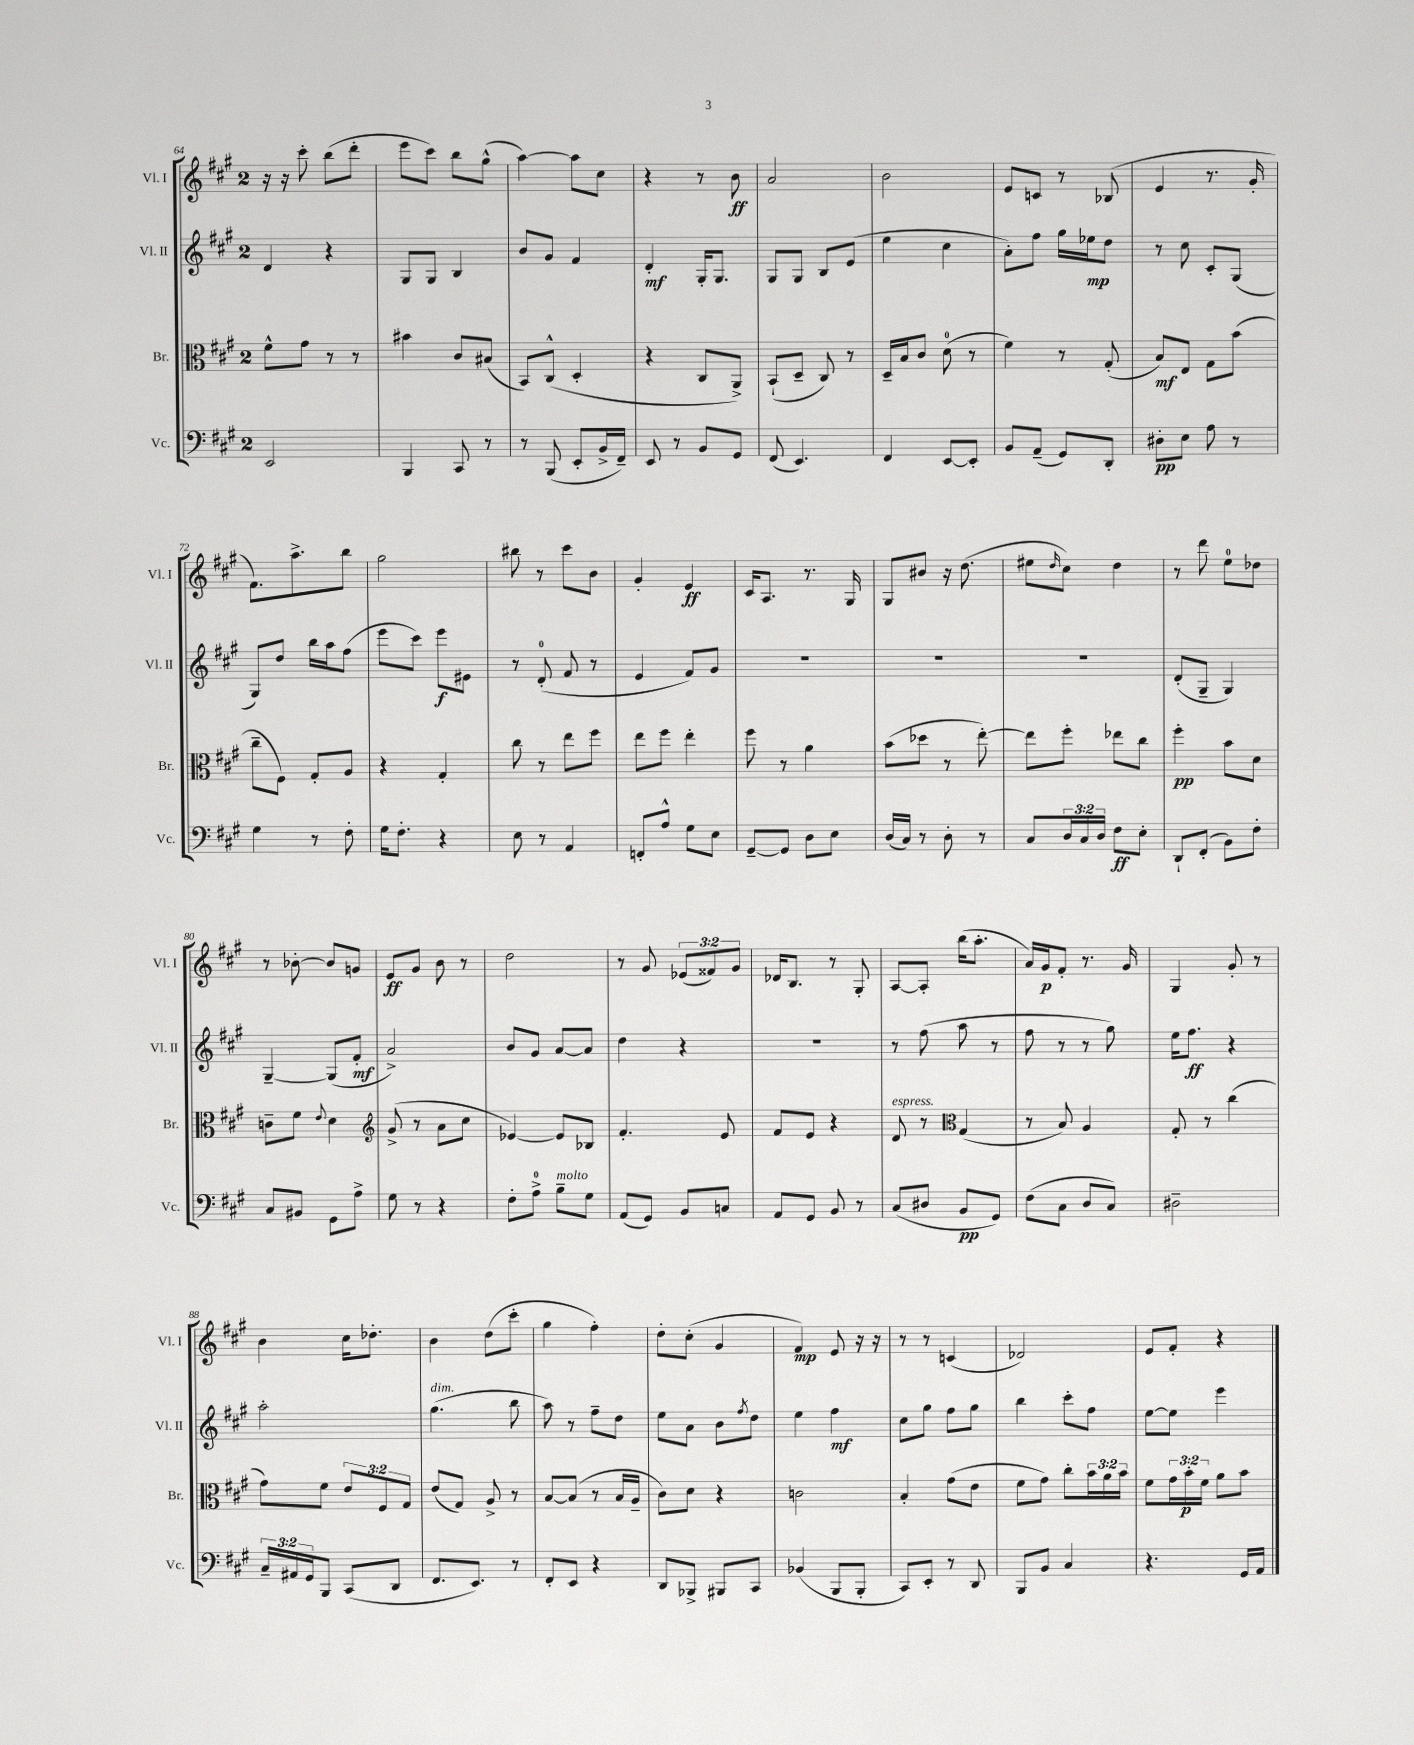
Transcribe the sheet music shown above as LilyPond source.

<<
\new StaffGroup <<
\new Staff = "s0" \with { instrumentName = "Vl. I" shortInstrumentName = "Vl. I" } {
    \clef treble \key a \major \once \override Staff.TimeSignature.style = #'single-digit \time 2/4 \override Staff.TupletNumber.text = #tuplet-number::calc-fraction-text
    r16 r16 cis'''8-. b''8( d'''8-. |
    e'''8 cis'''8) b''8 gis''8-^( |
    a''4~) a''8 cis''8 |
    r4 r8 b'8\ff |
    a'2 |
    b'2 |
    e'8 c'8 r8 bes8( |
    e'4 r8. gis'16-. |
    fis'8.) a''8.-> b''8 |
    gis''2 |
    bis''8 r8 cis'''8 b'8 |
    gis'4-. e'4\ff |
    cis'16 a8. r8. gis16 |
    gis8 bis'8 r16 d''8.( |
    eis''8 \grace { d''16 } cis''8) d''4 |
    r8 d'''8 e''8-0 des''8 |
    r8 bes'8~-. bes'8 g'8 |
    e'8\ff gis'8 b'8 r8 |
    d''2 |
    r8 gis'8 \tuplet 3/2 { ees'8( fisis'8) gis'8 } |
    des'16 b8. r8 gis8-. |
    a8~ a8-. b''16( a''8.-. |
    a'16) gis'16\p fis'8-. r8. gis'16 |
    gis4 gis'8-. r8 |
    b'4 cis''16 des''8.-. |
    b'4 d''8( cis'''8-. |
    gis''4 fis''4-.) |
    d''8-. cis''8-.( gis'4 |
    fis'4\mp) e'8 r16 r16 |
    r8 r8 c'4( |
    des'2) |
    e'8 fis'8-. r4 \bar "|." |
}
\new Staff = "s1" \with { instrumentName = "Vl. II" shortInstrumentName = "Vl. II" } {
    \clef treble \key a \major \once \override Staff.TimeSignature.style = #'single-digit \time 2/4
    d'4 r4 |
    gis8 gis8 b4 |
    b'8 gis'8 fis'4 |
    d'4-.\mf gis16-. gis8. |
    gis8 gis8 b8 e'8( |
    e''4 cis''4 |
    a'8-.) fis''8 gis''16 ees''16\mp d''8 |
    r8 cis''8 cis'8-. gis8( |
    gis8) d''8 b''16 a''16 fis''8( |
    e'''8 cis'''8) e'''8\f eis'8 |
    r8 d'8-0-.( fis'8 r8 |
    e'4 fis'8) gis'8 |
    R2 |
    R2 |
    R2 |
    d'8-.( gis8-- gis4) |
    gis4~-- gis8( fis'8-.\mf |
    a'2->) |
    b'8 gis'8 a'8~ a'8 |
    d''4 r4 |
    r2 |
    r8 fis''8( a''8 r8 |
    fis''8 r8 r8 gis''8) |
    e''16 fis''8.\ff r4 |
    a''2-. |
    gis''4.^\markup { \italic "dim." }( b''8 |
    a''8) r8 fis''8-- d''8 |
    e''8 a'8 b'8 \acciaccatura { fis''8 } d''8 |
    e''4 fis''4\mf |
    cis''8 gis''8 fis''8 gis''8 |
    b''4 cis'''8-. fis''8 |
    e''8~ e''8 e'''4 \bar "|." |
}
\new Staff = "s2" \with { instrumentName = "Br." shortInstrumentName = "Br." } {
    \clef alto \key a \major \once \override Staff.TimeSignature.style = #'single-digit \time 2/4 \override Staff.TupletNumber.text = #tuplet-number::calc-fraction-text
    fis'8-^ gis'8 r8 r8 |
    bis'4 cis'8 bis8( |
    b,8) cis8-^( d4-. |
    r4 cis8 a,8->) |
    b,8-!( d8-- cis8) r8 |
    d16-- b16 cis'8 d'8-0( r8 |
    fis'4) r8 gis8-.( |
    b8\mf) e8 gis8 b'8( |
    cis''8-- fis8) gis8-. a8 |
    r4 gis4-. |
    cis''8 r8 e''8 fis''8 |
    e''8 fis''8 e''4-. |
    fis''8 r8 a'4 |
    b'8( des''8 r8 e''8~-.) |
    e''8 fis''8-. ees''8 cis''8 |
    fis''4-.\pp b'8 d'8 |
    c'8-- fis'8 \appoggiatura { e'8 } d'4 |
    \clef treble gis'8->( r8 a'8 cis''8 |
    ees'4~) ees'8 bes8 |
    fis'4.-. e'8 |
    fis'8 e'8 r4 |
    d'8^\markup { \italic "espress." } r8 \clef alto gis4( |
    r8 b8) a4 |
    gis8-. r8 cis''4( |
    gis'8) fis'8 \tuplet 3/2 { e'8 fis8 gis8 } |
    e'8( gis8) a8-> r8 |
    b8~ b8( r8 b16 a16-- |
    cis'8) d'8 r4 |
    c'2 |
    b4-. gis'8( e'8 |
    fis'8 gis'8) cis''8-. \tuplet 3/2 { b'16 a'16 b'16 } |
    fis'8 \tuplet 3/2 { gis'16 b'16-.\p fis'16 } a'8 b'8 \bar "|." |
}
\new Staff = "s3" \with { instrumentName = "Vc." shortInstrumentName = "Vc." } {
    \clef bass \key a \major \once \override Staff.TimeSignature.style = #'single-digit \time 2/4 \override Staff.TupletNumber.text = #tuplet-number::calc-fraction-text
    e,2 |
    b,,4 cis,8 r8 |
    r8 b,,8( e,8-. b,16-> fis,16--) |
    e,8 r8 b,8 gis,8 |
    fis,8( e,4.) |
    fis,4 e,8~ e,8-. |
    b,8 a,8--( gis,8) d,8-. |
    dis8-.\pp e8 a8 r8 |
    gis4 r8 fis8-. |
    gis16 fis8.-. r4 |
    e8 r8 a,4 |
    f,8-. a8-^ gis8 e8 |
    gis,8~-- gis,8 d8 e8 |
    d16( cis16) r8 d8-. r8 |
    cis8 \tuplet 3/2 { d16 cis16 d16 } fis8\ff e8-. |
    d,8-! fis,8-.( b,8) fis8-. |
    cis8 bis,8 gis,8 a8-> |
    gis8 r8 r4 |
    fis8-. a8-0-> b8--^\markup { \italic "molto" } gis8 |
    a,8( gis,8) b,8 c8 |
    a,8 gis,8 b,8 r8 |
    cis8( dis8 b,8\pp gis,8) |
    fis8( cis8 d8 cis8) |
    dis2-- |
    \tuplet 3/2 { cis16-- ais,16 gis,16 } b,,8 cis,8( d,8 |
    fis,8. e,8.) r8 |
    fis,8-. e,8 r4 |
    d,8 bes,,8-> bis,,8 cis,8 |
    bes,4( b,,8 b,,8-. |
    cis,8) e,8-. r8 d,8 |
    b,,8 b,8 cis4 |
    r4. gis,16 a,16 \bar "|." |
}
>>
>>
\layout { \context { \Score currentBarNumber = #64 } }
